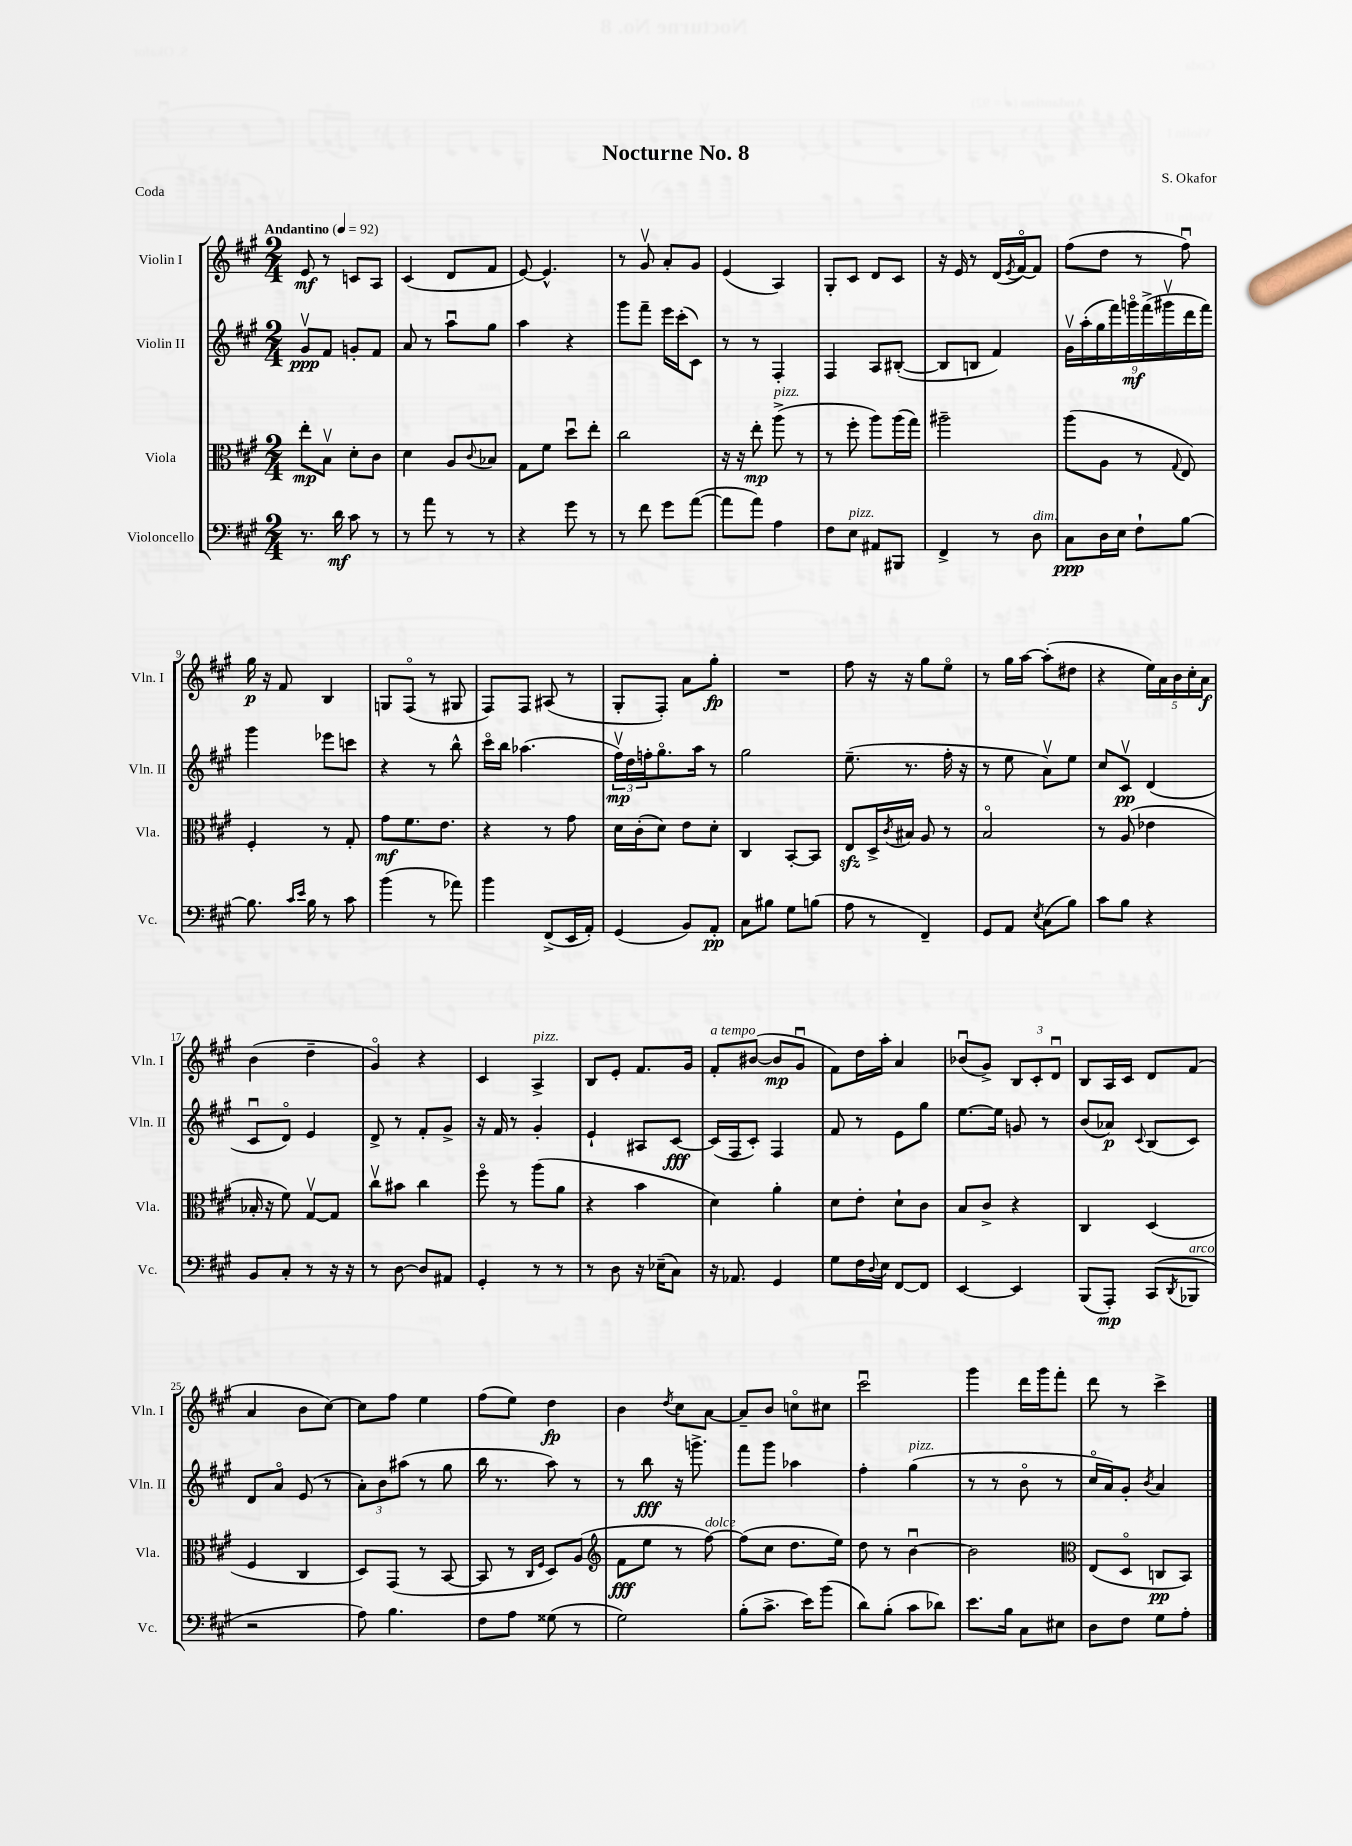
\header { title = "Nocturne No. 8" composer = "S. Okafor" piece = "Coda" }
<<
\new StaffGroup <<
\new Staff = "s0" \with { instrumentName = "Violin I" shortInstrumentName = "Vln. I" } {
    \clef treble \key a \major \numericTimeSignature \time 2/4 \tempo "Andantino" 4 = 92
    e'8\mf r8 c'8 a8 |
    cis'4( d'8 fis'8 |
    e'8~) e'4.-^ |
    r8 gis'8\upbow a'8-. gis'8 |
    e'4( a4) |
    gis8-. cis'8 d'8 cis'8 |
    r16 e'16 r8 d'16( \acciaccatura { e'8 } fis'16~\flageolet) fis'8 |
    fis''8( d''8 r8 fis''8\downbow) |
    gis''16\p r16 fis'8 b4 |
    g8 fis8\flageolet( r8 gis8 |
    fis8) fis8 ais8( r8 |
    gis8-. fis8-.) a'8 gis''8-.\fp |
    R2 |
    fis''8 r16 r16 gis''8 e''8\flageolet |
    r8 gis''16 a''16~ a''8-.( dis''8 |
    r4 \tuplet 5/4 { e''16) a'16 b'16 cis''16-. a'16\f } |
    b'4( d''4-- |
    gis'4\flageolet) r4 |
    cis'4 a4->^\markup { \italic "pizz." } |
    b8 e'8-. fis'8. gis'16 |
    fis'8-.^\markup { \italic "a tempo" } bis'8~( bis'8\mp gis'8\downbow |
    fis'8) d''16 a''16-. a'4 |
    bes'8\downbow( gis'8->) \tuplet 3/2 { b8 cis'8-. d'8\downbow } |
    b8 a16 cis'16 d'8 fis'8( |
    a'4 b'8 cis''8~) |
    cis''8 fis''8 e''4 |
    fis''8( e''8) d''4\fp |
    b'4 \acciaccatura { d''8 } cis''8 a'8~ |
    a'8-- b'8 c''8\flageolet cis''8 |
    cis'''2\downbow |
    gis'''4 d'''16 gis'''16 fis'''8-. |
    d'''8 r8 cis'''4-> \bar "|." |
}
\new Staff = "s1" \with { instrumentName = "Violin II" shortInstrumentName = "Vln. II" } {
    \clef treble \key a \major \numericTimeSignature \time 2/4
    gis'8\upbow\ppp fis'8 g'8-. fis'8 |
    a'8 r8 a''8\downbow gis''8 |
    a''4 r4 |
    gis'''8 fis'''8-- e'''16 cis'''16-.( cis'8) |
    r8 r8 fis4-. |
    fis4 a8 bis8~-.( |
    bis8 b8 fis'4) |
    \tuplet 9/8 { gis'16\upbow a''16-.( gis''16 fis'''16) g'''16\flageolet\mf fis'''16->( gis'''16\upbow d'''16 fis'''16) } |
    gis'''4 ees'''8 c'''8 |
    r4 r8 b''8-^ |
    cis'''16\flageolet b''16 aes''4.( |
    \tuplet 3/2 { fis''16\upbow\mp) d''16 f''16-. } gis''8.\flageolet a''16 r8 |
    gis''2 |
    e''8.--( r8. fis''16-. r16 |
    r8 e''8 a'8\upbow) e''8 |
    cis''8 cis'8\upbow\pp d'4( |
    cis'8\downbow d'8\flageolet) e'4 |
    d'8-> r8 fis'8-. gis'8-> |
    r16 fis'16 r8 gis'4-. |
    e'4-! ais8 cis'8~\fff |
    cis'16( fis16 cis'8-.) fis4 |
    fis'8 r8 e'8 gis''8 |
    e''8.~ e''16 g'8 r8 |
    b'8( aes'8\p) \appoggiatura { cis'8 } b8( cis'8) |
    d'8 a'8\flageolet e'8( r8 |
    \tuplet 3/2 { a'8-.) b'8 ais''8( } r8 gis''8 |
    b''16 r8. a''8) r8 |
    r8 b''8\fff r16 g'''8.-> |
    fis'''8 gis'''8 aes''4 |
    fis''4-. gis''4^\markup { \italic "pizz." }( |
    r8 r8 b'8\flageolet r8 |
    cis''16\flageolet a'16) gis'8-. \acciaccatura { b'8 } a'4 \bar "|." |
}
\new Staff = "s2" \with { instrumentName = "Viola" shortInstrumentName = "Vla." } {
    \clef alto \key a \major \numericTimeSignature \time 2/4
    e''8-.\mp b8\upbow d'8-. cis'8 |
    d'4 a8 \appoggiatura { cis'8 } bes8 |
    gis8 fis'8 d''8\downbow e''8-. |
    cis''2 |
    r16 r16 e''8-.\mp a''8->^\markup { \italic "pizz." }( r8 |
    r8 fis''8-. a''8) a''16( gis''16) |
    ais''2-- |
    a''8( a8 r8 \appoggiatura { gis8 } e8) |
    fis4-. r8 gis8-. |
    gis'8\mf fis'8. e'8. |
    r4 r8 gis'8 |
    d'16 cis'16-.( d'8) e'8 d'8-. |
    cis4 b,8~-. b,8 |
    e8\sfz d16-> \acciaccatura { cis'8 } bis16 a8 r8 |
    b2\flageolet |
    r8 a8( ees'4 |
    bes16-. r16 fis'8) gis8~\upbow gis8 |
    cis''8\upbow bis'8 cis''4 |
    fis''8\flageolet r8 a''8( a'8 |
    r4 b'4 |
    d'4) a'4-. |
    d'8 e'8-. d'8-! cis'8 |
    b8 cis'8-> r4 |
    cis4 d4( |
    fis4 cis4 |
    d8) gis,8( r8 b,8~ |
    b,8 r8 \grace { cis16 fis16 } d8) a8( |
    \clef treble fis'8\fff e''8 r8 fis''8~^\markup { \italic "dolce" }) |
    fis''8( cis''8 d''8. e''16) |
    d''8 r8 b'4~\downbow |
    b'2 |
    \clef alto e8( d8\flageolet c8\pp b,8) \bar "|." |
}
\new Staff = "s3" \with { instrumentName = "Violoncello" shortInstrumentName = "Vc." } {
    \clef bass \key a \major \numericTimeSignature \time 2/4
    r8. d'16\mf cis'8 r8 |
    r8 a'8 r8 r8 |
    r4 gis'8 r8 |
    r8 fis'8 gis'8 a'8~( |
    a'8 a'8) a4 |
    fis8 e8^\markup { \italic "pizz." } ais,8 bis,,8 |
    fis,4-> r8 d8^\markup { \italic "dim." } |
    cis8\ppp d16 e16 fis8-! b8~ |
    b8. \grace { cis'16 e'16 } b16 r8 cis'8 |
    b'4( r8 aes'8) |
    b'4 fis,8->( e,16 a,16-.) |
    gis,4( b,8) a,8-.\pp |
    cis8 bis8 gis8 b8( |
    a8 r8 fis,4--) |
    gis,8 a,8 \acciaccatura { e8 } cis8( b8) |
    cis'8 b8 r4 |
    b,8 cis8-. r8 r16 r16 |
    r8 d8~ d8 ais,8 |
    gis,4-. r8 r8 |
    r8 d8 r16 ees16--( cis8) |
    r16 aes,8. gis,4 |
    gis8 fis16 \appoggiatura { d8 } e16 fis,8~ fis,8 |
    e,4~ e,4 |
    b,,8( a,,8-.\mp) cis,8( \acciaccatura { d,8 } bes,,8^\markup { \italic "arco" } |
    r2 |
    a8) b4. |
    fis8 a8 gisis8( r8 |
    gis2) |
    b8-.( cis'8.-> e'16) b'8( |
    d'8) b8-.( cis'8 des'8) |
    e'8. b16 cis8 eis8 |
    d8 fis8 gis8 a8-. \bar "|." |
}
>>
>>
